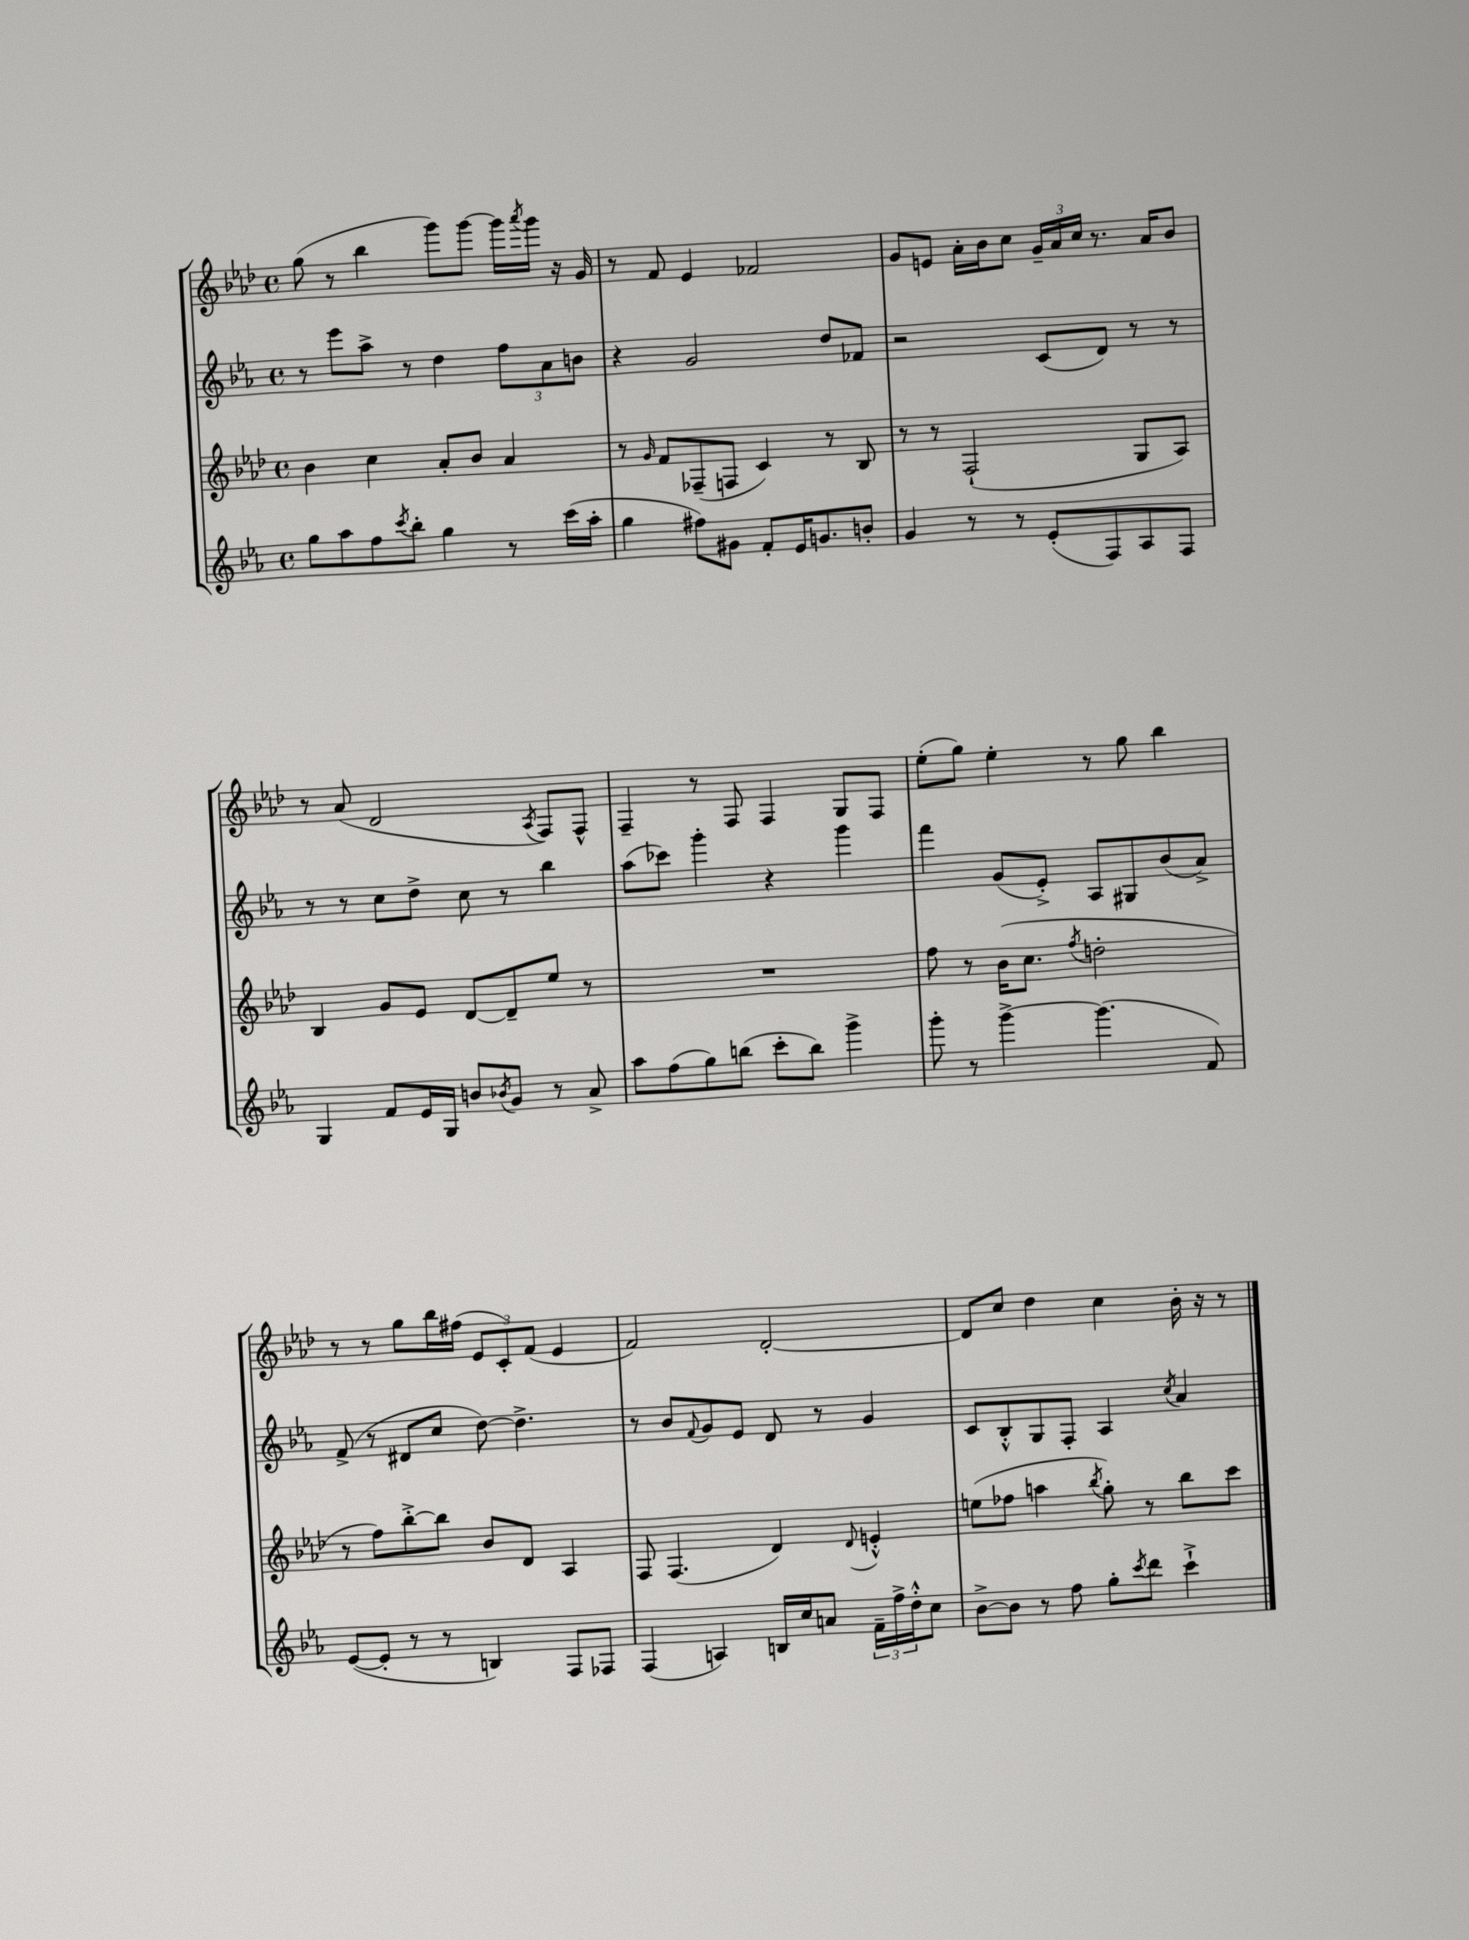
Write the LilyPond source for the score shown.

<<
\new StaffGroup <<
\new Staff = "s0" {
    \clef treble \key aes \major \defaultTimeSignature \time 4/4
    g''8( r8 bes''4 g'''8) g'''8~ g'''16 \acciaccatura { aes'''8 } g'''16 r16 g'16 |
    r8 f'8 ees'4 fes'2 |
    g'8 e'8 aes'16-. bes'16 c''8 \tuplet 3/2 { g'16-- aes'16 c''16 } r8. aes'16 bes'8 |
    r8 aes'8( des'2 \acciaccatura { aes8 } f8) f8-^ |
    f4-- r8 f8 f4 g8 f8 |
    ees''8-.( g''8) ees''4-. r8 g''8 bes''4 |
    r8 r8 g''8 bes''16 fis''16( \tuplet 3/2 { ees'8 c'8-.) f'8( } ees'4 |
    f'2) des'2~-. |
    des'8 c''8 des''4 c''4 bes'16-. r16 r8 \bar "|." |
}
\new Staff = "s1" {
    \clef treble \key ees \major \defaultTimeSignature \time 4/4
    r8 ees'''8 aes''8-> r8 d''4 \tuplet 3/2 { f''8 aes'8 b'8 } |
    r4 g'2 d''8 fes'8 |
    r2 c'8( d'8) r8 r8 |
    r8 r8 c''8 d''8-> c''8 r8 bes''4 |
    aes''8( ces'''8) g'''4-. r4 g'''4 |
    f'''4 g'8( ees'8-.->) aes8 gis8 bes'8( aes'8->) |
    f'8->( r8 dis'8 c''8 d''8~) d''4.-> |
    r8 bes'8 \appoggiatura { f'8 } g'8 ees'8 d'8 r8 g'4 |
    c'8 bes8-.-^ g8 f8-. aes4 \acciaccatura { c''8 } aes'4 \bar "|." |
}
\new Staff = "s2" {
    \clef treble \key aes \major \defaultTimeSignature \time 4/4
    bes'4 c''4 aes'8-. bes'8 aes'4 |
    r8 \grace { g'16 } f'8 fes8--( f8 c'4) r8 bes8 |
    r8 r8 f2-!( g8 aes8) |
    bes4 g'8 ees'8 des'8~ des'8-- ees''8 r8 |
    R1 |
    f''8 r8 bes'16( c''8. \acciaccatura { f''8 } d''2-. |
    r8 f''8) bes''8~-.-> bes''8 bes'8 des'8 aes4 |
    f8 f4.( des'4) \appoggiatura { des'8 } e'4-.-^ |
    e''8( fes''8 a''4 \acciaccatura { bes''8 } g''8-.) r8 bes''8 c'''8 \bar "|." |
}
\new Staff = "s3" {
    \clef treble \key ees \major \defaultTimeSignature \time 4/4
    g''8 aes''8 f''8 \acciaccatura { c'''8 } bes''8-. g''4 r8 c'''16( aes''16-. |
    g''4 fis''8) gis'8 f'8-. ees'16 g'8. b'8-. |
    g'4 r8 r8 ees'8-.( f8) aes8 f8 |
    g4 f'8 ees'16 g16 b'8 \acciaccatura { bes'8 } g'8 r8 aes'8-> |
    aes''8 f''8( g''8) b''8( c'''8-. b''8) g'''4-> |
    g'''8-. r8 g'''4~-> g'''4.( f'8) |
    ees'8~( ees'8-. r8 r8 b4) f8 fes8 |
    f4( a4) b16 c''16 a'8 \tuplet 3/2 { f'16-- f''16-> d''16-.-^ } c''8 |
    bes'8~-> bes'8 r8 f''8 g''8-. \acciaccatura { c'''8 } d'''8 c'''4-!-> \bar "|." |
}
>>
>>
\layout { \context { \Score \remove "Bar_number_engraver" } }
